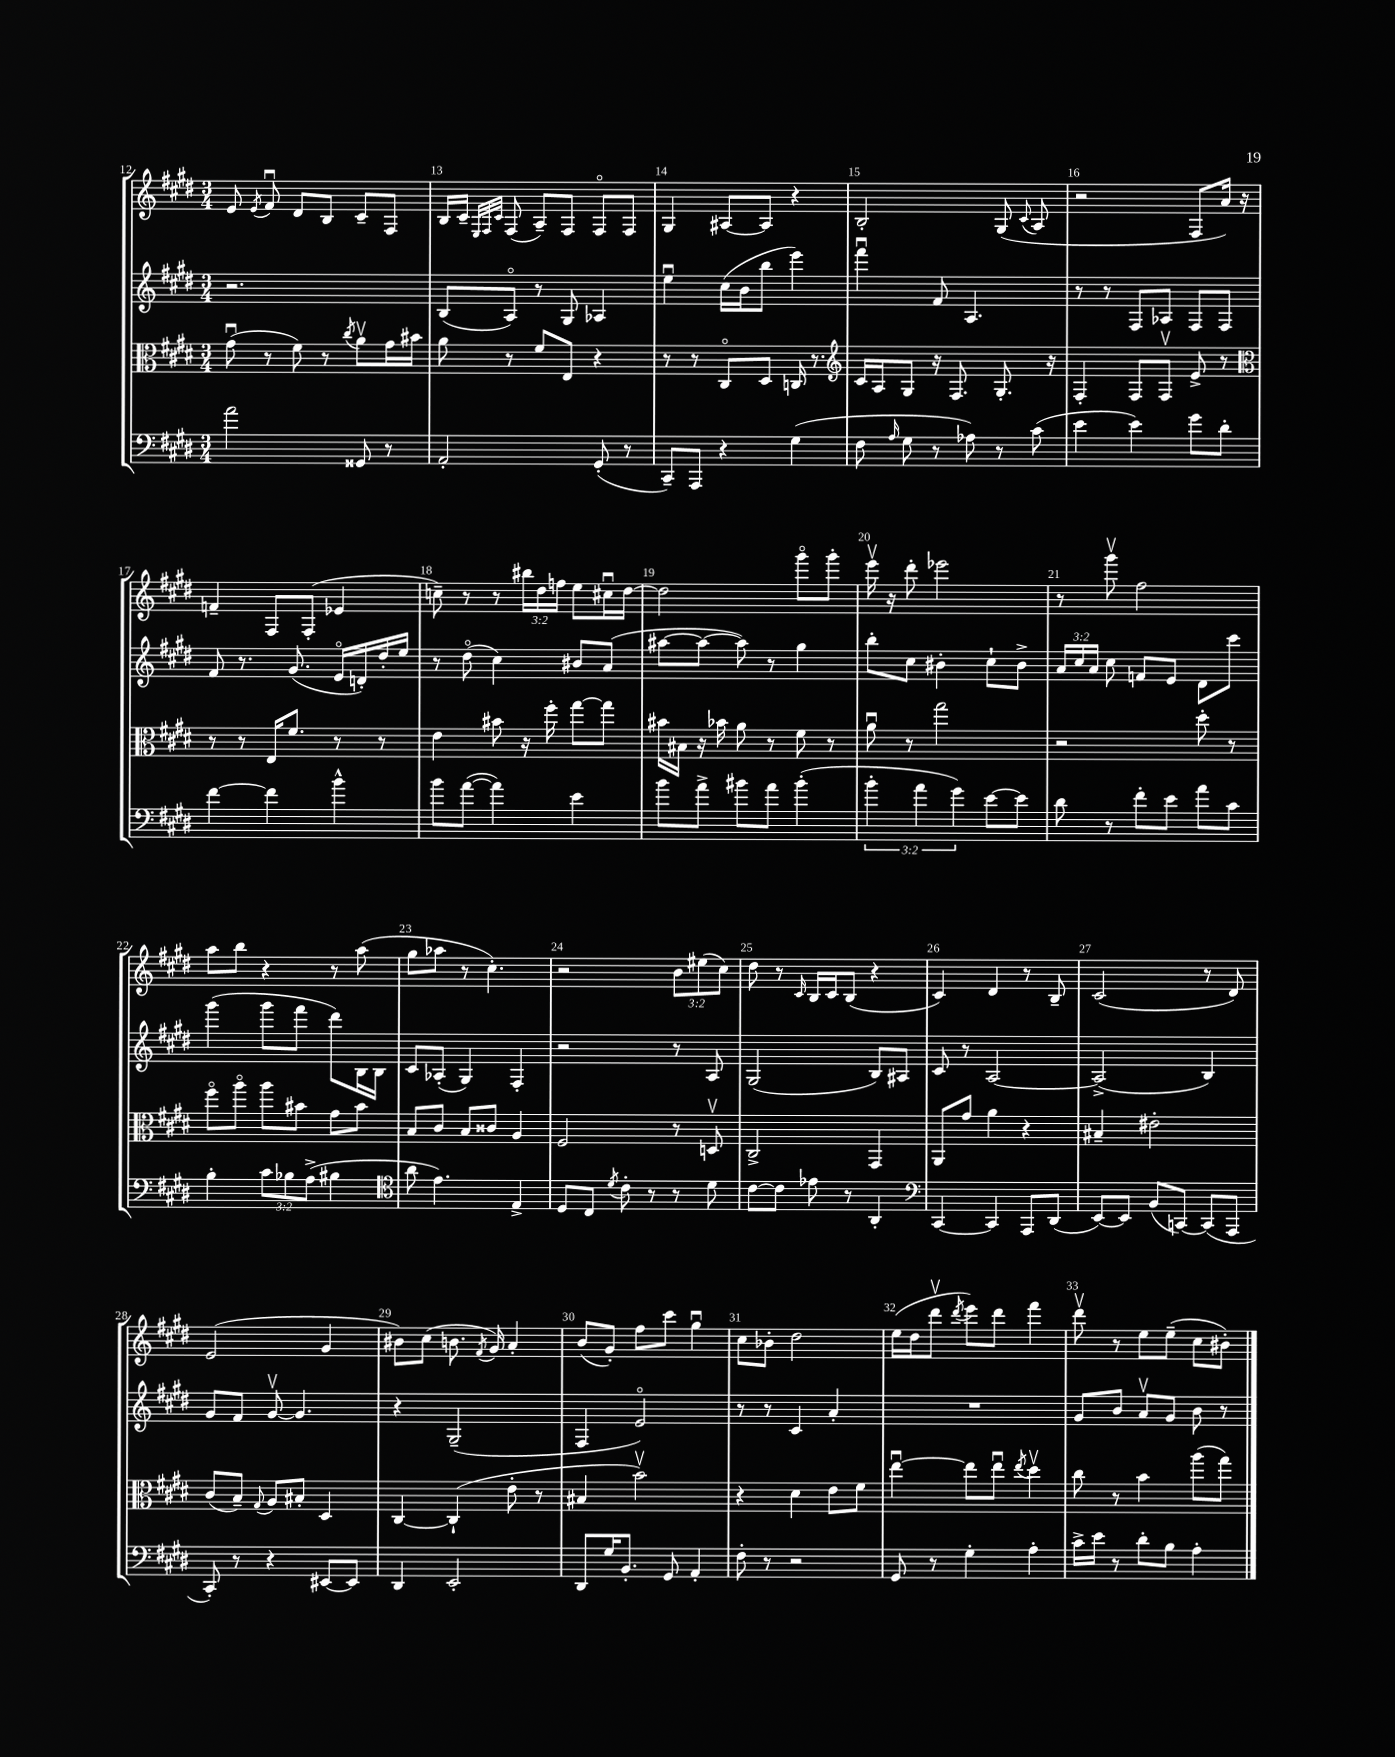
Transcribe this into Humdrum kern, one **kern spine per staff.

**kern	**kern	**kern	**kern
*staff4	*staff3	*staff2	*staff1
*clefF4	*clefC3	*clefG2	*clefG2
*k[f#c#g#d#]	*k[f#c#g#d#]	*k[f#c#g#d#]	*k[f#c#g#d#]
*M3/4	*M3/4	*M3/4	*M3/4
2a\	(8g#u\	2.r	8e/
.	.	.	8qe/
.	8r	.	8f#u/
.	8f#\)	.	8d#/L
.	8r	.	8B/J
.	8qcc#/	.	.
8GG##/	8av\L	.	8c#~/L
8r	16g#\L	.	8F#/J
.	16b#\JJ	.	.
=	=	=	=
2AA'/	8a\	(8B/L	16B/LL
.	.	.	16c#~/JJ
.	.	.	32qqE/LLL
.	.	.	32qqF#/
.	.	.	32qqc#/JJJ
.	8r	8Ao/J)	(8F#/
.	8f#/L	8r	8A~/L)
.	8E/J	8G#/	8F#/J
(8GG#'/	4r	4A-/	8F#o/L
8r	.	.	8F#/J
=	=	=	=
8CC#~/L)	8r	4eeu\	4G#/
8AAA/J	8r	.	.
4r	8C#o/L	(16cc#\LL	[8A#/L
.	.	16b\J	.
.	8D#/J	8bb\J	8A#/]J
(4G#\	16C/	4eee\)	4r
.	8.r	.	.
=	=	=	=
*	*clefG2	*	*
8F#\	16c#/LL	4fff#u\	2B'/
.	16A/J	.	.
16qqA/	.	.	.
8G#\	8G#/J	.	.
8r	16r	8f#/	.
.	8.F#/	.	.
8A-\)	.	4.A/	.
8r	8.G#'/	.	(8G#/
.	.	.	8qqc#/
(8c#\	.	.	8A/
.	16r	.	.
=	=	=	=
4e\	4F#'/	8r	2r
.	.	8r	.
4e\)	8F#/L	8F#/L	.
.	8F#v/J	8A-/J	.
8g#\L	8e^/	8F#/L	8F#/L
8d#'\J	8r	8F#/J	16a/Jk)
.	.	.	16r
=	=	=	=
*	*clefC3	*	*
[4f#\	8r	8f#/	4f~/
.	8r	8.r	.
4f#\]	16E/LK	.	8F#/L
.	8.f#/J	(8.g#/	.
.	.	.	(8F#'/J
4b^^\	8r	16eo/LL	4e-/
.	.	16d'/)	.
.	8r	16dd#'/	.
.	.	16ee/JJ	.
=	=	=	=
8b\L	4e\	8r	8cc~\)
([8a\J	.	(8dd#o\	8r
4a\])	8b#\	4cc#\)	8r
.	16r	.	24bb#\LL
.	.	.	24dd#\
.	16ff#'\	.	.
.	.	.	24ff\JJ
4e\	[8gg#\L	8b#/L	8ee\L
.	8gg#\]J	(8a/J	16cc#u\L
.	.	.	[16dd#\JJ
=	=	=	=
8b\L	16b#\LL	[8aa#\L	2dd#\]
.	16B#\JJ	.	.
8a^\J	16r	8aa#\_J	.
.	16b-\	.	.
8b#\L	8a\	8aa#\])	.
8a\J	8r	8r	.
(4b#'\	8f#\	4gg#\	8ggg#o\L
.	8r	.	8ggg#'\J
=	=	=	=
6b'\	8au\	8bb'\L	16eeev\
.	.	.	16r
.	8r	8cc#\J	8ddd#'\
6a\	.	.	.
.	2gg#\	4b#'\	2eee-\
6g#\)	.	.	.
[8e\L	.	8cc#`\L	.
8e\]J	.	8b#^\J	.
=	=	=	=
8d#\	2r	24a/LL	8r
.	.	24cc#/	.
.	.	24a/JJ	.
8r	.	8cc#\	8ggg#v\
8f#'\L	.	8f/L	2ff#\
8e\J	.	8e/J	.
8a\L	8dd#'\	8d#\L	.
8c#\J	8r	8ccc#\J	.
=	=	=	=
4B'\	8ff#o\L	(4ggg#\	8aa\L
.	8aao\J	.	8bb\J
12c#\L	8aa\L	8ggg#\L	4r
12B-\	.	.	.
.	8b#\J	8fff#\J	.
(12A^\J	.	.	.
4B#\	8g#\L	8ddd#\L)	8r
.	8b#\J	16B\L	(8aa\
.	.	16B\JJ	.
=	=	=	=
*clefC4	*	*	*
8a\	8B/L	8c#/L	8gg#\L
4.e\)	8c#/J	(8A-'/J	8aa-\J
.	8B/L	4G#/)	8r
.	8c##/J	.	4.cc#'\)
4E^/	4A/	4F#'/	.
=	=	=	=
8D#/L	2F#/	2r	2r
8C#/J	.	.	.
8qd#/	.	.	.
8c#'\	.	.	.
8r	.	.	.
8r	8r	8r	12b\L
.	.	.	(12ee#\
8d#\	8Dv/	8A/	.
.	.	.	12cc#\J)
=	=	=	=
[8c#\L	2C#^/	(2G#/	8dd#\
8c#\]J	.	.	8r
.	.	.	16qqc#/
8e-\	.	.	16B/LL
.	.	.	16c#/J
8r	.	.	(8B/J
4AA'/	4GG#/	8B/L)	4r
.	.	8A#/J	.
=	=	=	=
*clefF4	*	*	*
[4CC#/	8AA/L	8c#/	4c#/)
.	8g#/J	8r	.
4CC#/]	4a\	[2A/	4d#/
8AAA/L	4r	.	8r
(8DD#/J	.	.	8B~/
=	=	=	=
[8EE/L)	4B#~/	(2A^/]	(2c#/
8EE/]J	.	.	.
(8BB/L	2e#'\	.	.
[8CC/J)	.	.	.
(8CC/]L	.	4B/)	8r
8AAA/J	.	.	8d#/)
=	=	=	=
8CC#'/)	(8c#/L	8g#/L	(2e/
8r	8B~/J)	8f#/J	.
.	8qqG#/	.	.
4r	8A/L	[8g#v/	.
.	8B#'/J	4.g#/]	.
[8EE#/L	4D#/	.	4g#/
8EE#/]J	.	.	.
=	=	=	=
4DD#/	[4C#/	4r	8b#\L)
.	.	.	(8cc#\J
2EE'/	(4C#`/]	(2G#~/	8.b\
.	.	.	8qf#/
.	.	.	16g#/)
.	8e'\	.	4a'/
.	8r	.	.
=	=	=	=
8DD#/L	4B#/	4F#/	(8b/L
16G#/K	.	.	8g#'/J)
8.BB'/J	.	.	.
.	2bv\)	2eo/)	8ff#\L
8GG#/	.	.	8ccc#\J
4AA'/	.	.	4gg#u\
=	=	=	=
8F#'\	4r	8r	8cc#\L
8r	.	8r	8b-'\J
2r	4d#\	4c#/	2dd#\
.	8e\L	4a'/	.
.	8f#\J	.	.
=	=	=	=
8GG#/	[4eeu\	2.r	(16ee\LL
.	.	.	16dd#\J
8r	.	.	8ddd#v\J
.	.	.	8qddd#/
4G#'\	8ee\]L	.	8eee\L)
.	8eeu\J	.	8ddd#\J
.	8qee/	.	.
4A'\	4dd#v\	.	4fff#\
=	=	=	=
16c#^\LL	8cc#\	8g#/L	8ddd#v\
16e\JJ	.	.	.
8r	8r	8b/J	8r
8d#'\L	4b\	8av/L	8ee\L
8B\J	.	8g#/J	(8ee~\J
4A'\	(8aa\L	8b\	8cc#\L
.	8gg#\J)	8r	8b#'\J)
==	==	==	==
*-	*-	*-	*-
